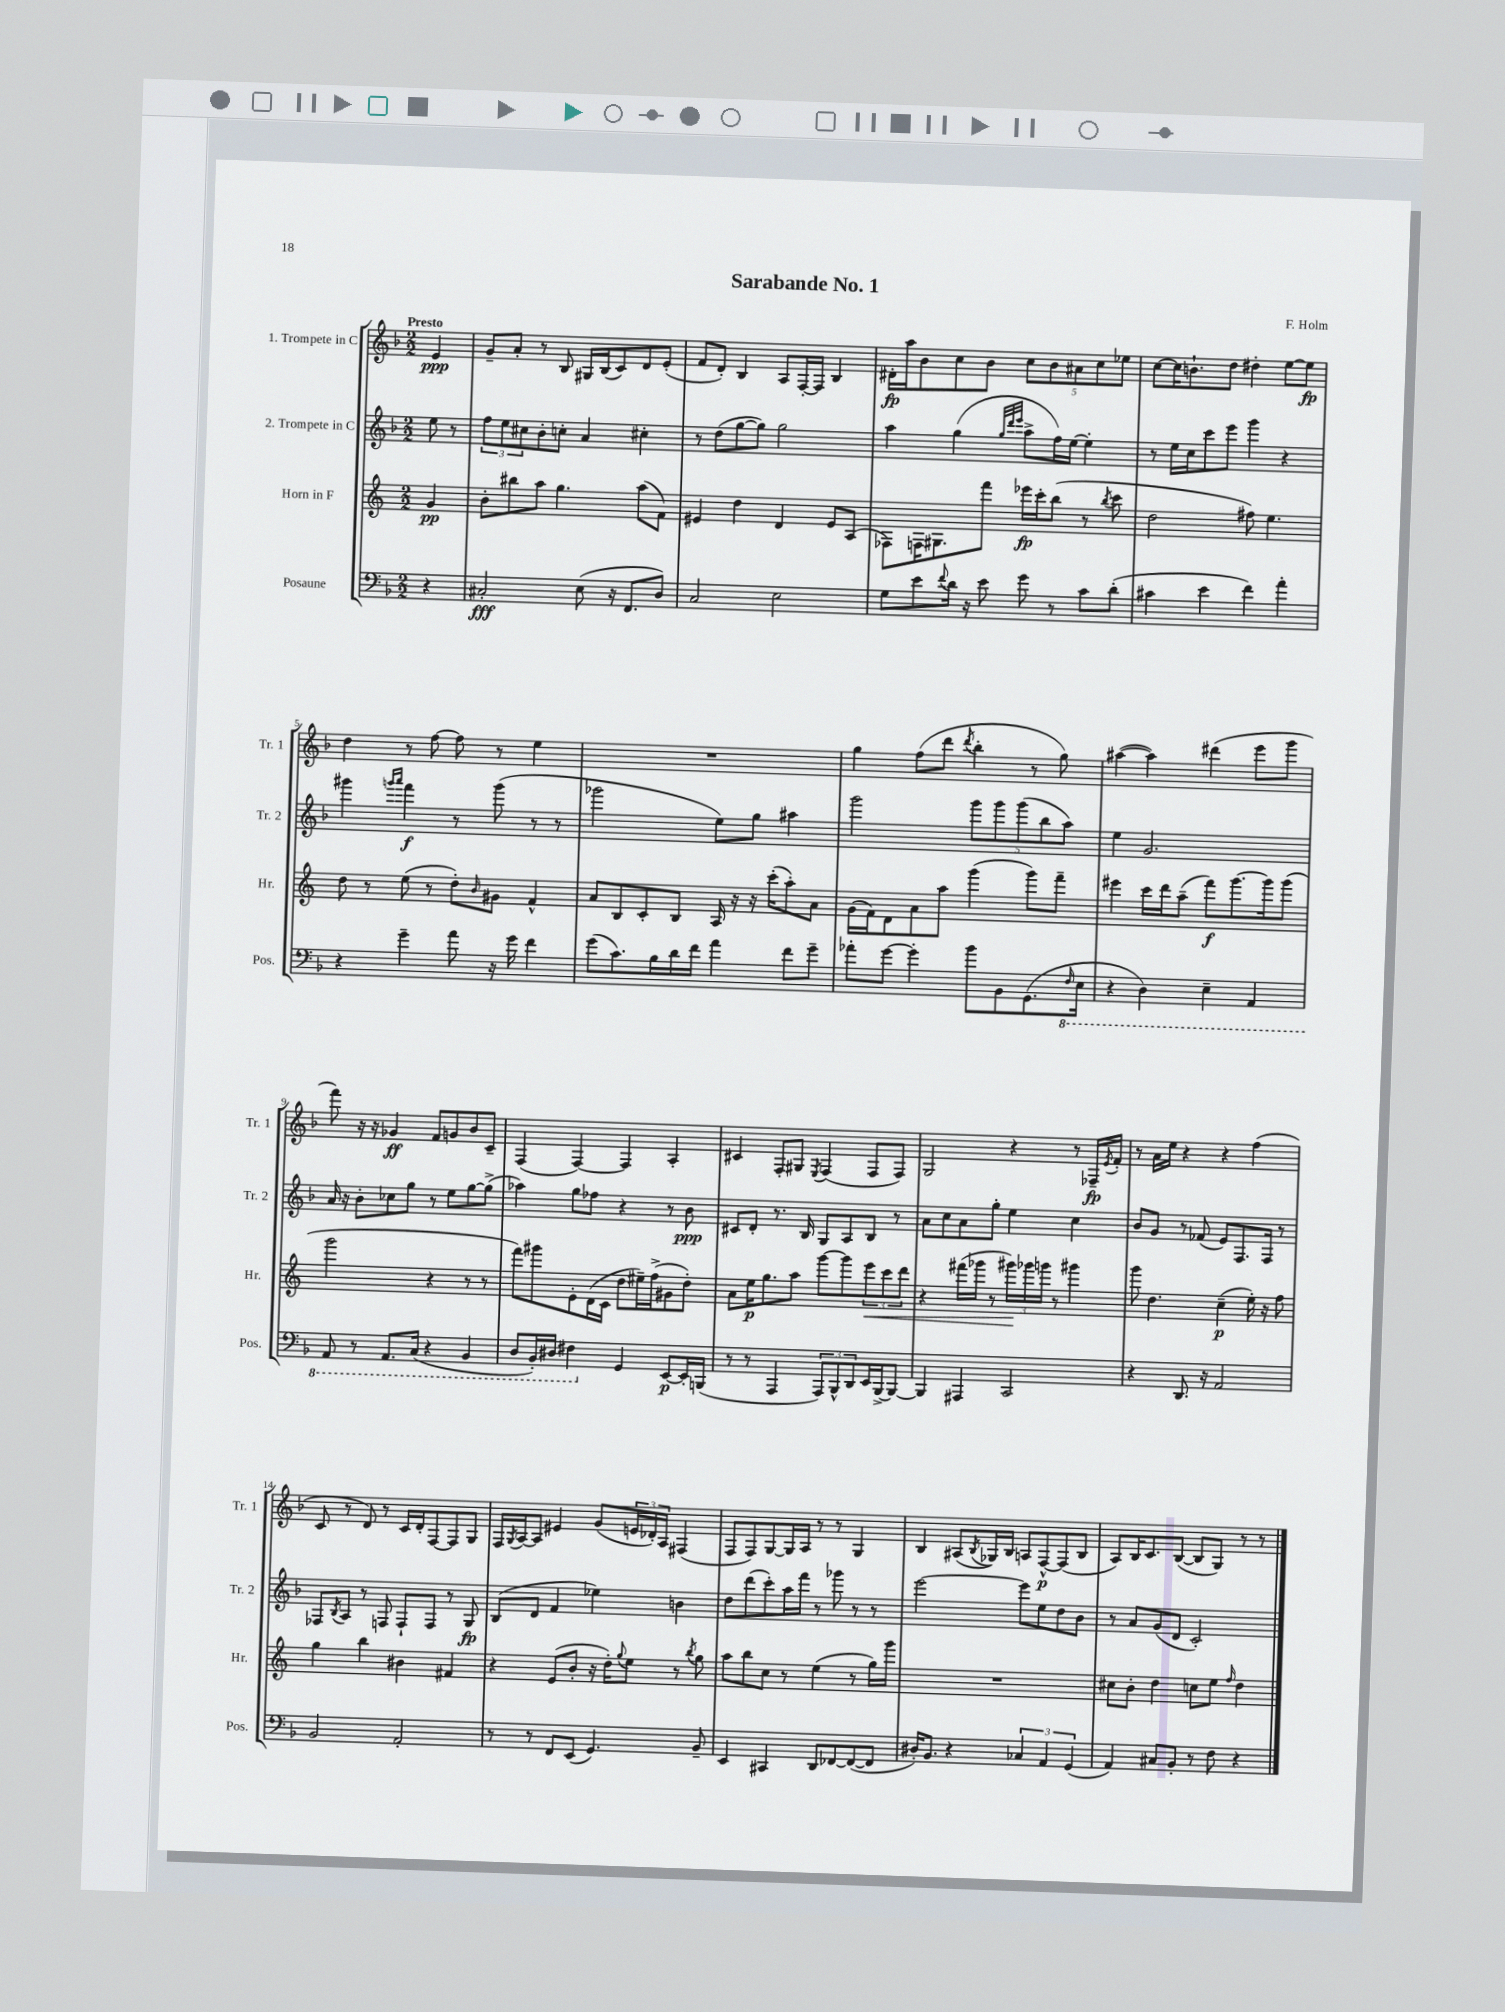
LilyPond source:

\header { title = "Sarabande No. 1" composer = "F. Holm" }
<<
\new StaffGroup <<
\new Staff = "s0" \with { instrumentName = "1. Trompete in C" shortInstrumentName = "Tr. 1" } {
    \clef treble \key f \major \numericTimeSignature \time 2/2 \partial 4 \tempo "Presto"
    e'4\ppp |
    g'8-- a'8-. r8 bes8 gis16 bes16( c'8) d'8 e'8-.( |
    f'8 d'8-.) bes4 a8 f16~-. f16 bes4 |
    dis'16-.\fp a''16 bes'8 c''8 bes'8 \tuplet 5/4 { c''8 bes'8 ais'8 c''8 ees''8 } |
    c''8~ c''16 b'8.-! d''8 dis''4-. e''8~ e''8\fp |
    d''4 r8 f''8~ f''8 r8 e''4 |
    R1 |
    g''4 f''8( d'''8 \acciaccatura { d'''8 } bes''4-. r8 g''8) |
    ais''4~( ais''4) dis'''4( e'''8 g'''8 |
    f'''8) r16 r16 ges'4\ff f'8 g'8 bes'8 c'8-- |
    f4( f4~) f4 a4-. |
    cis'4 f8-. gis8 \acciaccatura { e8 } f4( f8 f8) |
    g2 r4 r8 fes16--\fp \acciaccatura { e'8 } f'16-. |
    r8 a'16 e''16 r4 r4 f''4( |
    c'8 r8 d'8) r8 c'16 d'16-. f8~ f8 g8 |
    f16 \acciaccatura { g8 } a16~ a8 eis'4 g'8( \tuplet 3/2 { e'16 des'16-.) a16 } fis4( |
    f8 f8) g8~ g16 a16 r8 r8 g4 |
    bes4 ais8( \acciaccatura { bes8 } ges16) bes16 a8 f8~-^\p f8( bes8 |
    a8) bes16 c'8. bes8~( bes8 g8) r8 r8 \bar "|." |
}
\new Staff = "s1" \with { instrumentName = "2. Trompete in C" shortInstrumentName = "Tr. 2" } {
    \clef treble \key f \major \numericTimeSignature \time 2/2 \partial 4
    e''8 r8 |
    \tuplet 3/2 { f''8 e''8 cis''8 } bes'8-. c''8-. a'4 cis''4-. |
    r8 d''8( g''8~ g''8) g''2 |
    a''4 g''4( \grace { g''32 d'''32 e'''32 } a''8-> f''16) e''16~ e''4-. |
    r8 e''16 c''16 c'''8 e'''8 g'''4 r4 |
    gis'''4 \grace { g'''16 a'''16 } f'''4\f r8 g'''8( r8 r8 |
    ges'''2 e''8) g''8 ais''4 |
    g'''2 \tuplet 5/4 { g'''8 g'''8 g'''8( bes''8 a''8) } |
    e''4 g'2. |
    a'16 r16 bes'8-. ces''8 g''8 r8 e''8 g''8~ g''8->( |
    aes''4) g''8 fes''8 r4 r8 bes'8\ppp |
    cis'8 d'8-. r8. bes16 g8 a8 bes8 r8 |
    a'8 c''8 a'8 g''8-. e''4 c''4 |
    bes'8 g'8 r8 fes'8( e'8) f8. f16 r8 |
    fes8 \acciaccatura { bes8 } a8 r8 f8 f8-! f8 r8 g8\fp |
    bes8( d'8 f'4 ees''4) b'4 |
    d''8 d'''8( c'''8-.) a''16 f'''16 r8 ges'''8 r8 r8 |
    e'''2~ e'''8 e''8 d''8 bes'8 |
    r8 a'8 g'8( d'8 c'2-.) \bar "|." |
}
\new Staff = "s2" \with { instrumentName = "Horn in F" shortInstrumentName = "Hr." } {
    \clef treble \key c \major \numericTimeSignature \time 2/2 \partial 4
    g'4\pp |
    b'8-. bis''8 a''8 g''4. a''8( f'8) |
    eis'4 d''4 d'4 eis'8 a8( |
    fes8) f16 gis8. f'''8 ees'''16\fp c'''16-. b''8( r8 \acciaccatura { b''8 } c'''8 |
    d''2 fis''8) e''4. |
    d''8 r8 e''8( r8 d''8-.) \grace { b'16 } gis'8 f'4-^ |
    a'8 b8 c'8-. b8 a16 r16 r16 c'''16-.( a''8-.) a'8 |
    g'16( f'16) d'8 a'8 a''8 g'''4( g'''8) f'''8-- |
    eis'''4 c'''16 d'''16 a''8--( f'''8\f) g'''8.~ g'''16 g'''8( |
    g'''2 r4 r8 r8 |
    f'''8) gis'''8 e'8-. d'16( c'16 d''8 eis''16--) f''16->( gis'8 d''8-.) |
    a'8 e''16\p g''8. a''8 g'''8~ g'''8 \tuplet 3/2 { e'''8\< c'''8 d'''8 } |
    r4 fis'''16( ges'''16 r8 \tuplet 3/2 { gis'''16\!) ges'''16 g'''16 } r8 gis'''4 |
    g'''8 d''4. c''4--\p( e''16-.) r16 f''8 |
    g''4 b''4 bis'4 fis'4 |
    r4 e'8( b'8-. r16 d''16-.) \appoggiatura { g''8 } e''8 r8 \acciaccatura { b''8 } g''8 |
    a''8 b''8 c''8 r8 e''4( r8 g''16) g'''16 |
    R1 |
    cis''8 b'8-. d''4 c''8 e''8 \grace { f''16 } d''4 \bar "|." |
}
\new Staff = "s3" \with { instrumentName = "Posaune" shortInstrumentName = "Pos." } {
    \clef bass \key f \major \numericTimeSignature \time 2/2 \partial 4
    r4 |
    cis2-.\fff e8( r16 f,8. d8) |
    c2 e2 |
    g8 e'8 \appoggiatura { f'8 } d'16 r16 e'8 g'8 r8 c'8 d'8-.( |
    cis'4 e'4 f'4) a'4-. |
    r4 g'4-- a'8 r16 g'16 f'4 |
    g'8( c'8.) bes16 d'16 f'16 a'4 f'8 g'8-- |
    aes'8-. g'8~ g'4-. bes'8 bes,8 g,8.( \ottava #-1 \grace { f,16 } e,16 |
    r4 d,4) e,4-- a,,4 |
    a,,8 r8 a,,8. c,16( r4 bes,,4 |
    d,8 bes,,16-.) dis,16 fis,4 \ottava #0 g,4 e,8~\p e,16-. b,,16( |
    r8 r8 a,,4 \tuplet 3/2 { a,,8) bes,,8-^ d,8 } e,16 bes,,16~-> bes,,8~ |
    bes,,4 ais,,4 c,2 |
    r4 d,8. r16 a,2 |
    bes,2 a,2-. |
    r8 r8 f,8 e,8( g,4.) bes,8-- |
    e,4 cis,4 d,8 fes,8~ fes,8~( fes,8 |
    dis16-.) bes,8. r4 \tuplet 3/2 { ces4 a,4 g,4( } |
    a,4) cis8 bes,8-. r8 f8 r4 \bar "|." |
}
>>
>>
